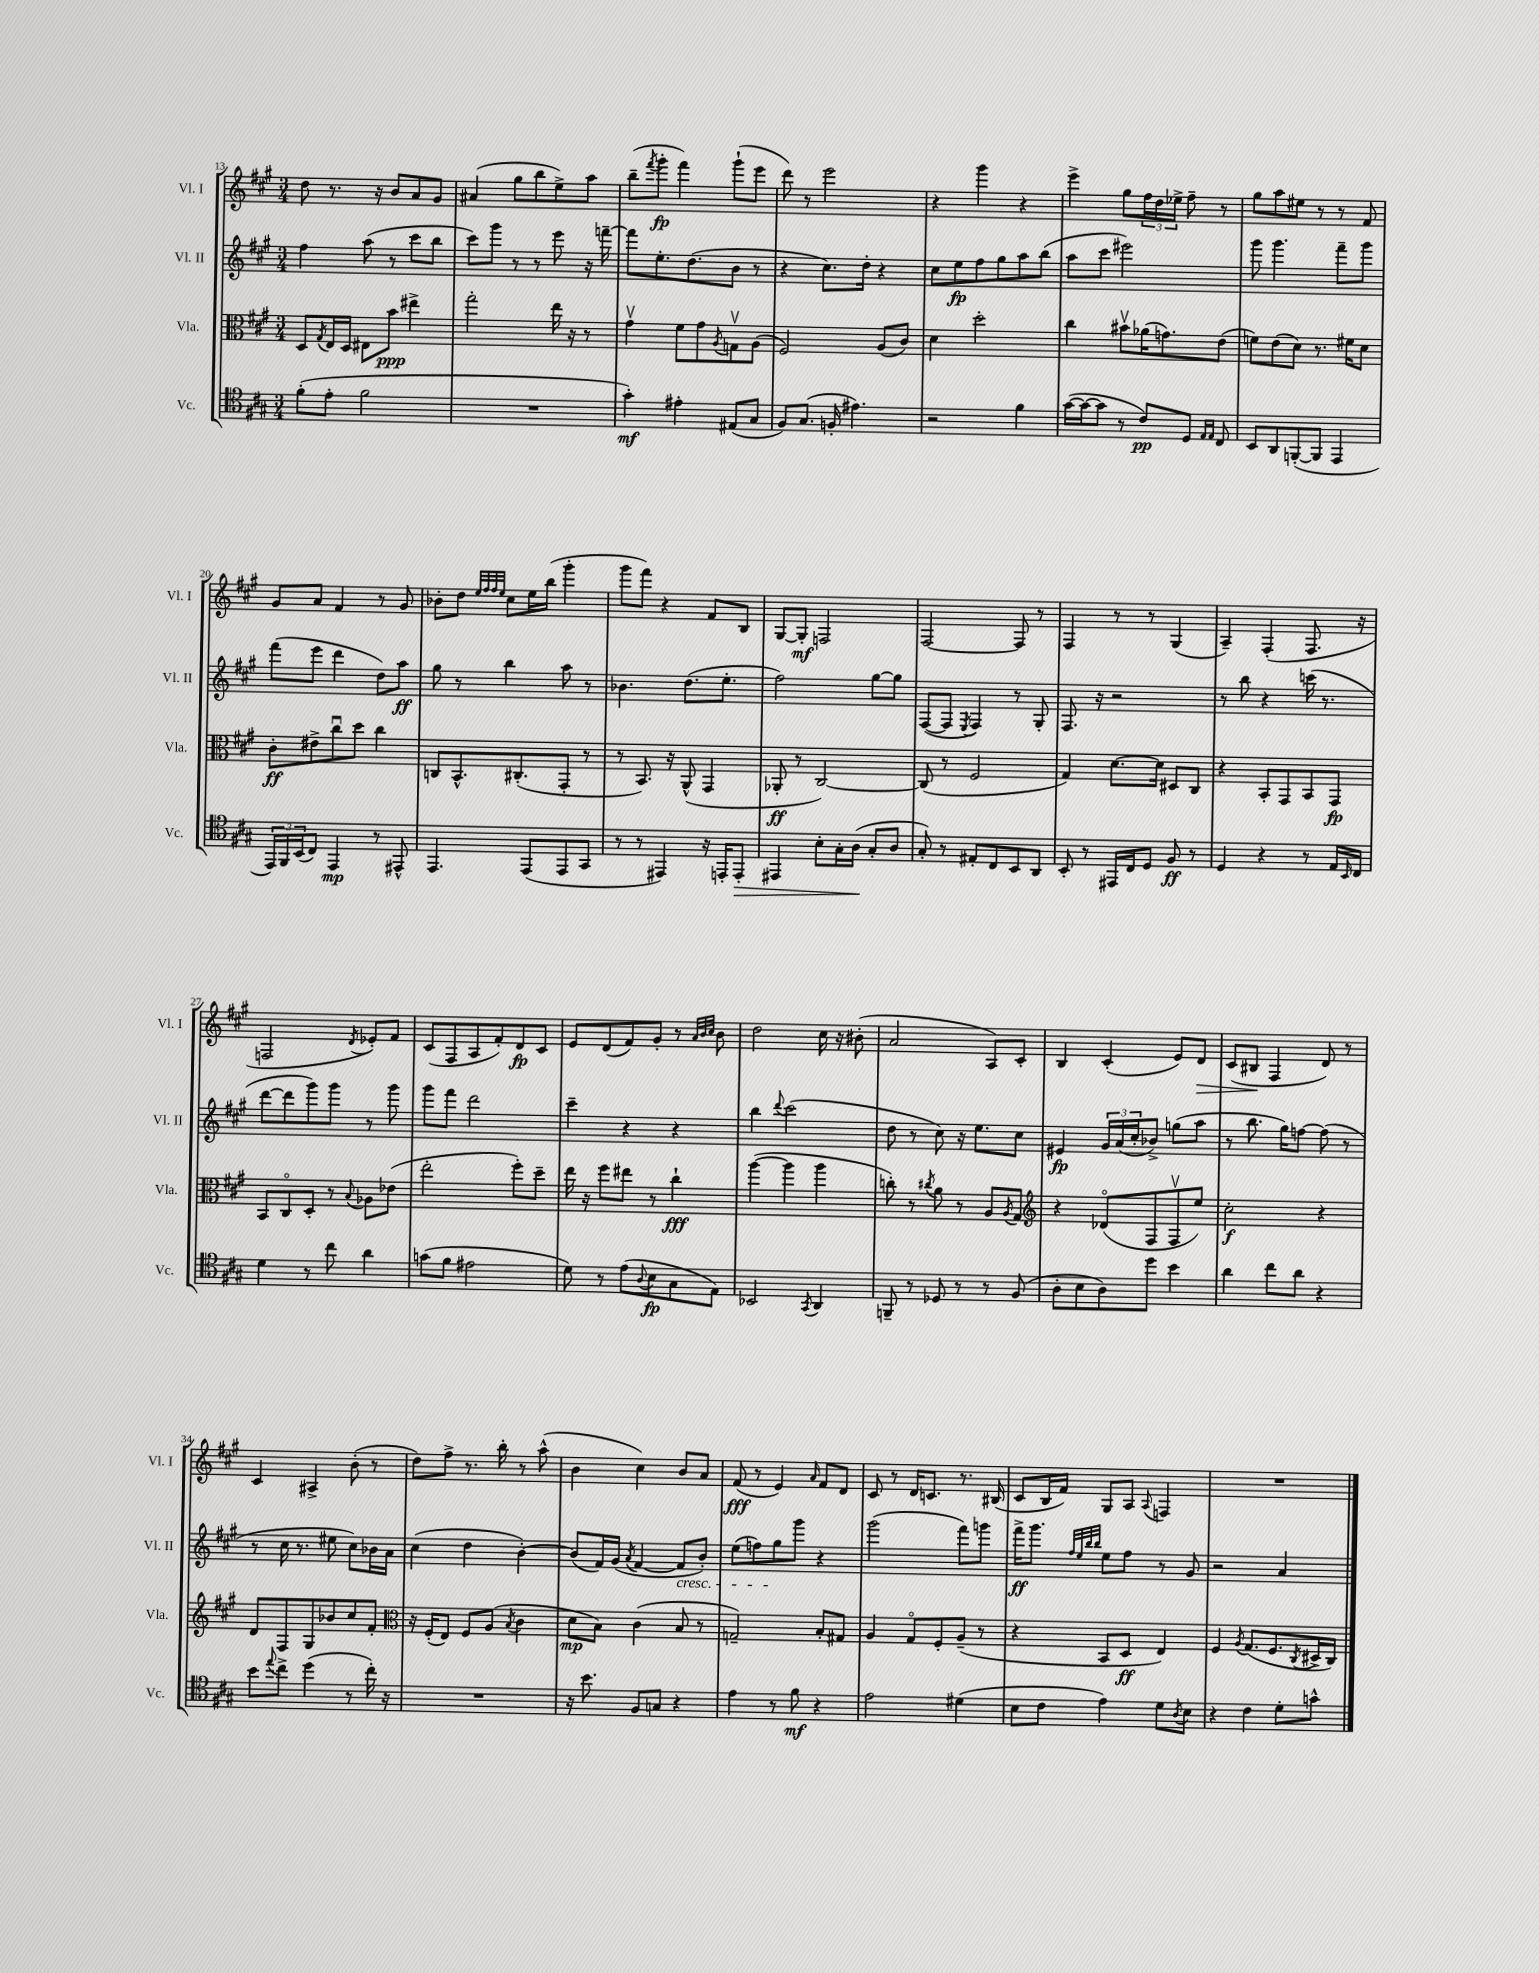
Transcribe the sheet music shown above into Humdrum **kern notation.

**kern	**kern	**kern	**kern
*staff4	*staff3	*staff2	*staff1
*clefC4	*clefC3	*clefG2	*clefG2
*k[f#c#g#]	*k[f#c#g#]	*k[f#c#g#]	*k[f#c#g#]
*M3/4	*M3/4	*M3/4	*M3/4
(8f#'\L	8D/L	4ff#\	8dd\
.	8qG#/	.	.
8e'\J	16E/L	.	8.r
.	16D/JJ	.	.
2f#\	8E#\L	(8aa\	.
.	.	.	16r
.	8b\J	8r	8b/L
.	4ee#^\	8ccc#\L	8a/
.	.	8bb\J	8g#/J
=	=	=	=
2.r	2gg#'\	8ccc#\L)	(4a#/
.	.	8ggg#\J	.
.	.	8r	8gg#\L
.	.	8r	8bb\
.	16ee\	8eee\	8ee^\)
.	16r	.	.
.	8r	16r	8aa\J
.	.	[16fff~\	.
=	=	=	=
4g#'\)	4g#v\	8fff\]L	(8bb~\L
.	.	.	8qfff#/
.	.	8.ee'\	8ggg#'\J
4e#'\	8f#\L	.	4fff#\)
.	.	(8.dd\	.
.	8g#\	.	.
.	8qA/	.	.
(8E#/L	8Gv\	8b\J	(8ggg#`\L
8G#/J	(8A\J	8r	8eee\J
=	=	=	=
8F#/L)	2F#/)	4r	8ddd\)
(8.G#/J	.	.	8r
.	.	8.cc#\L)	2eee\
16F'/	.	.	.
4.e#\)	.	.	.
.	.	16dd'\Jk	.
.	(8A/L	4r	.
.	8c#/J)	.	.
=	=	=	=
2r	4d\	8cc#\L	4r
.	.	8ee\	.
.	2dd'\	8ff#\	4ggg#\
.	.	8gg#\	.
4f#\	.	8aa\	4r
.	.	(8bb\J	.
=	=	=	=
([16g#\LL	4cc#\	8aa\L	4eee^\
16g#\_J	.	.	.
8g#\]J	.	8ccc#\J	.
8r	8b#v\L	2eee#\)	8gg#\L
8c#/L)	(16a-\K	.	24ff#\L
.	.	.	24dd\
.	8.g\)	.	.
.	.	.	24ee-^\JJ
8D/J	.	.	8ff#~\
16qqE/LL	.	.	.
16qqE/JJ	.	.	.
8C#/	(8e\J	.	8r
=	=	=	=
8BB/L	8f\L)	8ggg#\	8gg#\L
8AA/	(8e\	4.ggg#\	8aa\
([8FF'/	8d\J)	.	8ee#\J
8FF/]J	8.r	.	8r
4EE/	.	8fff#~\L	8r
.	16f#\LK	.	.
.	8d\J	8ggg#\J	8f#/
=	=	=	=
24EE/LL)	8c#'\L	(8fff#\L	8g#/L
24FF#/	.	.	.
(24BB/J	.	.	.
8C#/J)	8e#^\	8eee\J	8a/J
4EE/	8cc#u\	4ddd\	4f#/
.	8dd\J	.	.
8r	4cc#\	8dd\L)	8r
8EE#^^/	.	8aa\J	8g#/
=	=	=	=
4.EE/	8C/L	8gg#\	8b-'\L
.	8.BB^^/	8r	8dd\J
.	.	.	32qqee/LLL
.	.	.	32qqff#/
.	.	.	32qqff#/
.	.	.	32qqee/JJJ
.	.	4bb\	8cc#\L
.	(8.C#'/	.	.
(8EE/L	.	.	16ee\L
.	.	.	(16bb\JJ
8EE/	8GG#'/J	8aa\	4ggg#'\
8GG#/J	8r	8r	.
=	=	=	=
8r	8r	4.b-\	8ggg#\L
8r	8.BB/)	.	8fff#\J)
4EE#/)	.	.	4r
.	16r	.	.
.	(8AA^^/	(8.dd\L	.
16r	4GG#/	.	8f#/L
16EE'/LK	.	8.ee'\J	.
8EE'/J	.	.	8B/J
=	=	=	=
4EE#/	8AA-'/	2ff#\)	[8G#/L
.	8r	.	8G#'/]J
8B'\L	[2C#/)	.	2F/
16G#'\L	.	.	.
(16A\JJ	.	.	.
8G#'/L	.	[8gg#\L	.
8A/J	.	8gg#\]J	.
=	=	=	=
8G#'/)	(8C#/]	([8F#/L	[2F#/
8r	8r	8F#/]J	.
.	.	8qE/	.
8E#'/L	2F#/	4F#/)	.
8C#/	.	.	.
8BB/	.	8r	8F#/]
8AA/J	.	8G#'/	8r
=	=	=	=
8BB'/	4G#/)	8.F#/	4F#/
8r	.	.	.
.	.	16r	.
16EE#/LL	[8.d\L	2r	8r
16C#/J	.	.	.
8D/J	.	.	8r
.	16d\]Jk	.	.
8F#/	8D#/L	.	(4G#/
8r	8C#/J	.	.
=	=	=	=
4D/	4r	8r	4A~/)
.	.	8bb\	.
4r	8BB'/L	4r	(4F#'/
.	8GG#/	.	.
8r	8BB/	(16ccc\	8.F#/
.	.	8.r	.
16E/LL	8GG#/J	.	.
16qqBB/	.	.	.
16C#/JJ	.	.	16r
=	=	=	=
4d\	8BB/L	[8ddd\L	2F/
.	8C#o/	8ddd\]	.
8r	8D'/J	8ggg#\)	.
8cc#\	8r	8ggg#\J	.
.	8qqB/	.	8qd/
4a\	8A-\L	8r	8e-'/L)
.	(8e-\J	8ggg#\	8f#/J
=	=	=	=
(8g\L	2ee'\	8ggg#\L	(8c#/L
8f#\J	.	8fff#\J	8F#/
2e#\	.	2ddd\	8A/
.	.	.	8f#'/)
.	8ff#'\L)	.	8d/
.	8dd~\J	.	8c#/J
=	=	=	=
8d\)	16ee\	4ccc#~\	8e/L
.	16r	.	.
8r	8ff#\L	.	(8d/
(8e\L	8ee#\J	4r	8f#/)
8qqA/	.	.	.
8B\	8r	.	8g#'/J
8G#\	4cc#`\	4r	8r
.	.	.	32qqa/LLL
.	.	.	32qqb/
.	.	.	32qqcc#/JJJ
8E\J)	.	.	8b\
=	=	=	=
2BB-/	([4aa\	4bb\	2dd\
.	.	8qqddd/	.
.	4aa\]	(2ccc#\	.
8qGG#/	.	.	.
4AA/	4aa\	.	16cc#\
.	.	.	16r
.	.	.	(8b#'\
=	=	=	=
8FF~/	8cc'\)	8dd\	2a/
8r	8r	8r	.
.	8qcc#/	.	.
8D-/	8a\	8cc#\)	.
8r	8r	16r	.
.	.	8.ee\L	.
8r	8A/L	.	8A/L)
.	8qA/	.	.
(8F#/	8G#/J	8cc#\J	8c#'/J
=	=	=	=
*	*clefG2	*	*
8A'\L	4r	4e#/	4B/
8B\	.	.	.
8A\)	(8d-o/L	24g#/LL	(4c#'/
.	.	(24a/	.
.	.	24cc#'/J	.
8dd\J	8F#/	8b-^/J)	.
4b\	8F#v/	(8gg\L	8e/L)
.	8ee/J)	8aa\J	8d/J
=	=	=	=
4a\	2cc#'\	8r	(8c#/L
.	.	8.bb\	8B#/J
8cc#\L	.	.	4F#/
.	.	16gg#\LK)	.
8a\J	.	[8ff\J	.
4r	4r	(8ff\]	8d/)
.	.	8r	8r
=	=	=	=
8b\L	8d/L	8r	4c#/
8qqee/	.	.	.
8cc#^\J	8F#/	16cc#\	.
.	.	8.r	.
(4dd\	8G#/	.	4A#^/
.	8b-/	8ee#\	.
8r	8cc#/	8cc#\L)	(8b'\
16cc#'\)	8f#'/J	16b-\L	8r
16r	.	16a\JJ	.
=	=	=	=
*	*clefC3	*	*
2.r	16r	(4cc#\	8dd\L)
.	(16F#'/LK	.	.
.	8E/J)	.	8ff#^\J
.	8F#/L	4dd\	8.r
.	(8A/J	.	.
.	.	.	16bb'\
.	8qB/	.	.
.	4c#\	[4b'\)	8r
.	.	.	(8aa^^\
=	=	=	=
16r	8d\L	(8b/]L	4b\
8.b\	.	.	.
.	8B\J)	16f#/L)	.
.	.	(16g#/JJ	.
.	.	8qa/	.
8F#/L	(4c#\	[4f#/	4cc#\)
8G/J	.	.	.
4r	8B/	8f#/]L	8b/L
.	8r	8b'/J)	8a/J
=	=	=	=
4e\	2G~/)	(8ee\L	(8f#/
.	.	8ff\)	8r
8r	.	8gg#\	4e/)
8f#\	.	8ggg#\J	.
.	.	.	16qqa/
4r	8B'/L	4r	8f#/L
.	8G#/J	.	8d/J
=	=	=	=
2e\	4A/	(2ggg#\	8c#/
.	.	.	8r
.	8G#o/L	.	16d/LK
.	.	.	8.c/J
.	8F#'/	.	.
(4d#\	(8A~/J	8fff#\L)	8.r
.	8r	8ggg\J	.
.	.	.	(16B#/
=	=	=	=
8B\L	4r	16fff#^\LK	8c#/L
.	.	8.ggg#\J	.
8c#\J	.	.	16B/L
.	.	.	16f#/JJ)
.	.	32qqff#/LLL	.
.	.	32qqee/	.
.	.	32qqbb/	.
.	.	32qqbb/JJJ	.
4e\)	8BB/L	8ee\L	8G#/L
.	8D/J	8ff#\J	8A/J
.	.	.	8qqA/
8d\L	4E/)	8r	4F/
8qA/	.	.	.
8B\J	.	8g#/	.
=	=	=	=
4r	4F#/	2r	2.r
.	8qA/	.	.
4c#\	(8.G#/L	.	.
.	8.F#/	.	.
8d'\L	.	4a/	.
.	8qC#/	.	.
8g^^\J	16D#^/L	.	.
.	16C#/JJ)	.	.
==	==	==	==
*-	*-	*-	*-
